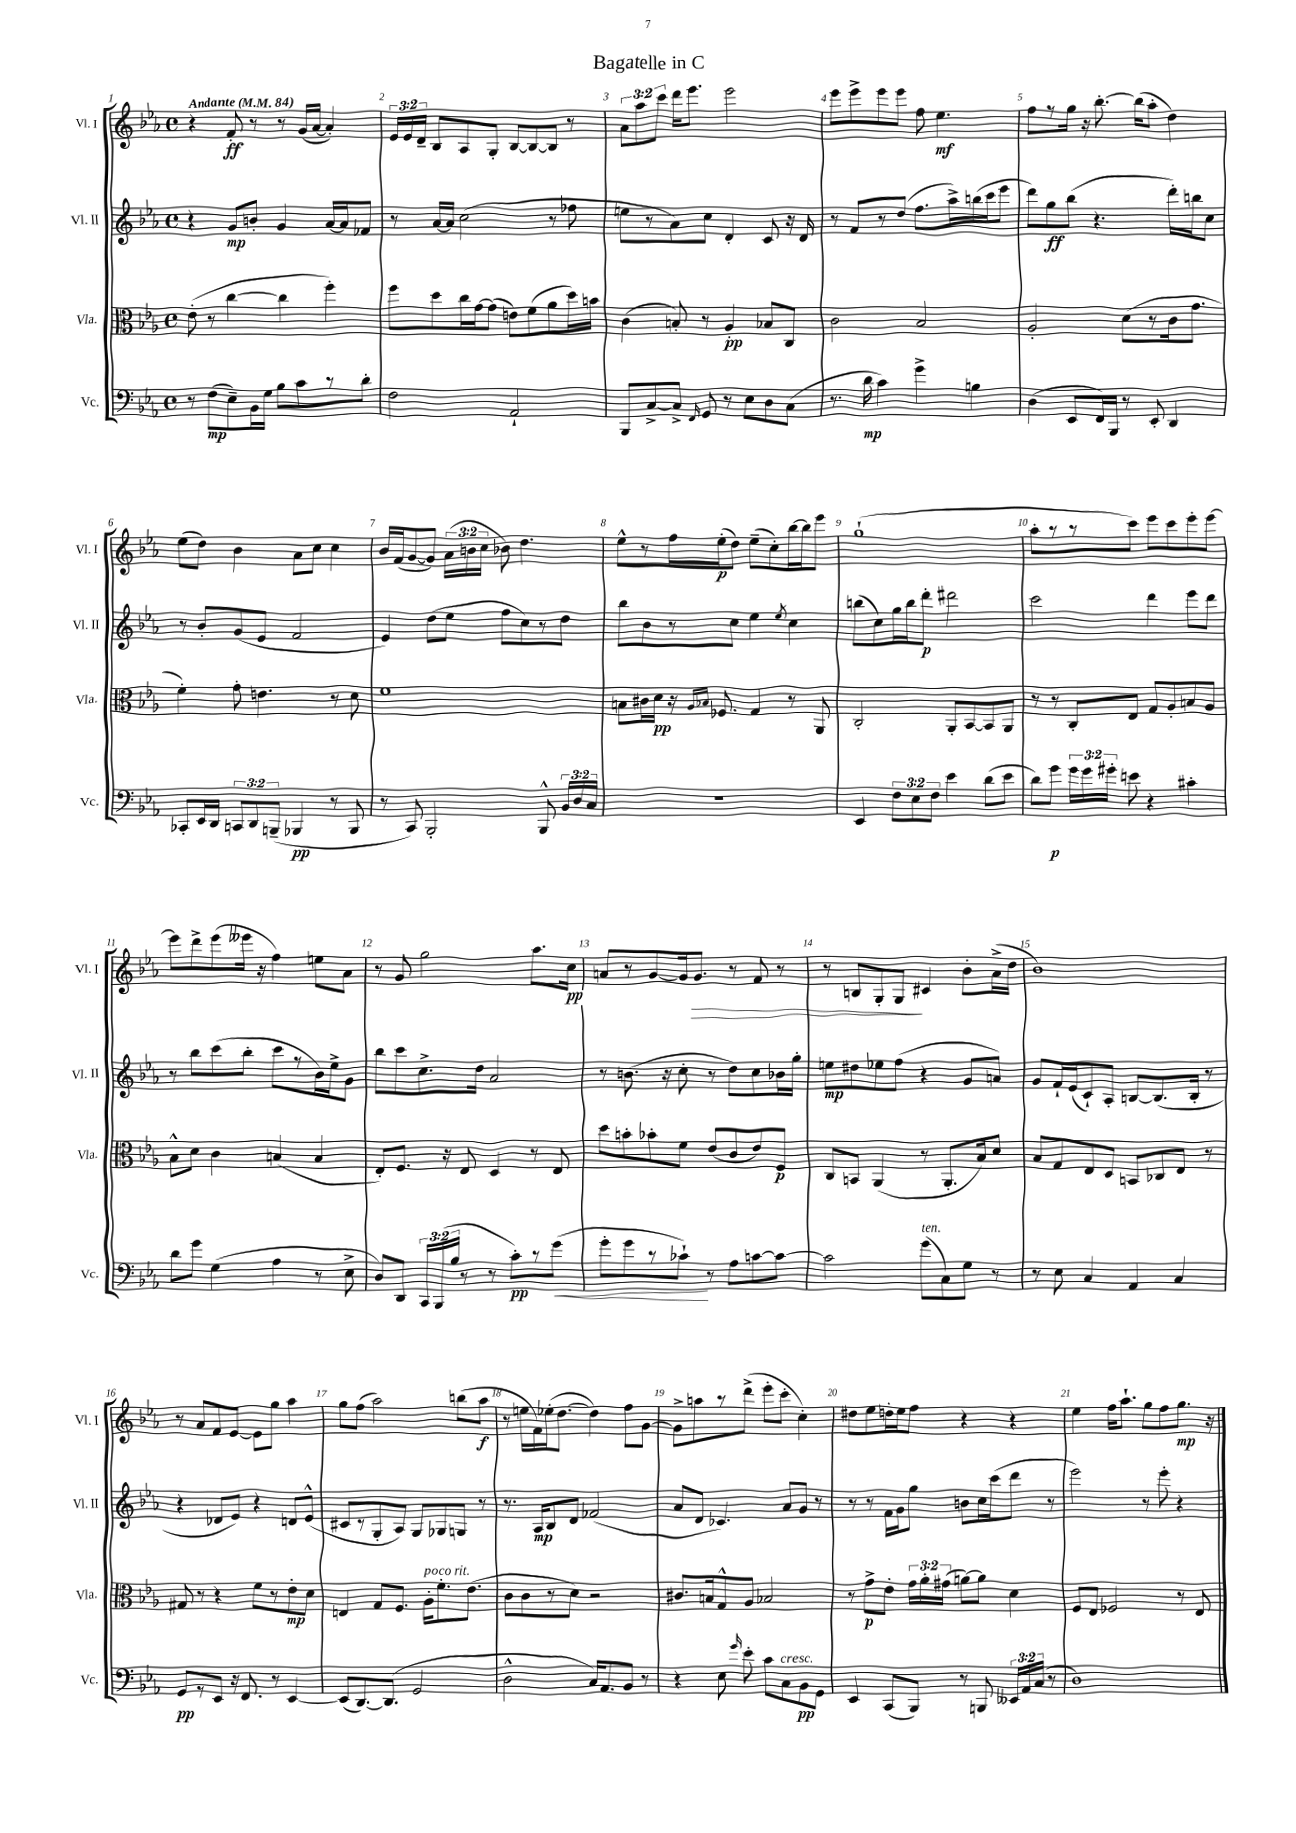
\header { title = "Bagatelle in C" }
<<
\new StaffGroup <<
\new Staff = "s0" \with { instrumentName = "Vl. I" shortInstrumentName = "Vl. I" } {
    \clef treble \key ees \major \defaultTimeSignature \time 4/4 \override Staff.TupletNumber.text = #tuplet-number::calc-fraction-text \tempo "Andante" 4 = 84
    \autoBeamOff r4 f'8-.\ff r8 r8 g'16[( aes'16]~ aes'4-.) |
    \tuplet 3/2 { ees'16[ ees'16 d'16]-- } bes8[ aes8 g8]-. bes8[~ bes8~ bes8] r8 |
    \tuplet 3/2 { aes'8[ aes''8 c'''8] } d'''16[ ees'''8.] ees'''2 |
    ees'''8[ ees'''8-> ees'''8 ees'''8] f''8 ees''4.\mf |
    f''8[ r8 g''16] r16 bes''8.~-. bes''16[( aes''8]-. d''4) |
    ees''8[( d''8]) bes'4 aes'8[ c''8] c''4 |
    bes'16[ f'16( g'8~ g'8]) \tuplet 3/2 { aes'16[( b'16 c''16] } bes'8) d''4. |
    ees''8[-^ r8 f''16 ees''16-.\p( d''8]) ees''8[--( c''8-.) bes''16~ bes''16 ees'''8] |
    g''1-!( |
    aes''8[-. r8 r8 c'''8]) ees'''8[ c'''8 ees'''8-. ees'''8]~ |
    ees'''8[ d'''8-> ees'''8( eeses'''16] r16 f''4) e''8[ aes'8] |
    r8 g'8 g''2 aes''8.[ c''16]\pp |
    a'8[ r8 g'8~ g'16 g'8.]\> r8 f'8 r8 |
    r8 b8[ g8-. g8]\! cis'4 bes'8[-. aes'16->( d''16] |
    bes'1) |
    r8 aes'8[ f'8 ees'8]~ ees'8[ g''8] aes''4 |
    g''8[ f''8]( aes''2) b''8[( aes''8]\f |
    r8 e''16[ f'16) ees''16-.( d''8.]~ d''4) f''8[ g'8]~ |
    g'8[-> a''8 r8 d'''8]->( ees'''8[-. c'''8]-. c''4-.) |
    dis''8[ ees''8 d''16-. ees''16 f''8] r4 r4 |
    ees''4 f''16[ aes''8.]-! g''8[ f''8 g''8.]\mp r16 \bar "|." |
}
\new Staff = "s1" \with { instrumentName = "Vl. II" shortInstrumentName = "Vl. II" } {
    \clef treble \key ees \major \defaultTimeSignature \time 4/4
    \autoBeamOff r4 g'8[\mp b'8]-. g'4 aes'16[~ aes'16 fes'8] |
    r8 aes'16[~ aes'16] c''2( r8 fes''8 |
    e''8[ r8 aes'8) c''8] d'4-. c'8 r16 d'16 |
    r8 f'8[ r8 d''8]( f''8.[ aes''16->) b''16( c'''16 ees'''8] |
    d'''8[) g''8\ff bes''8]( r4. d'''16[-.) b''16 c''8] |
    r8 bes'8[-. g'8( ees'8] f'2 |
    ees'4) d''8[( ees''8] f''8[ c''8) r8 d''8] |
    bes''8[ bes'8 r8 c''8] ees''4 \acciaccatura { ees''8 } c''4 |
    b''8[( c''8) g''16 b''16 d'''8]-.\p dis'''2 |
    c'''2 d'''4 ees'''8[ d'''8] |
    r8 bes''8[ c'''8( bes''8]-. c'''8[ r8 bes'16) ees''16-> g'8] |
    bes''8[ c'''8 c''8.-> d''16] aes'2 |
    r8 b'8.( r16 c''8-. r8 d''8[) c''8 bes'16 g''16]-. |
    e''8[\mp dis''8 ees''8 f''8]( r4 g'8[ a'8]) |
    g'8[ f'16-! ees'16( c'8-!) aes8]-. b8[~ b8.( b16]-. r8 |
    r4 des'8[ ees'8]) r4 d'8[ ees'8]-^( |
    cis'8[ r8 g8-. aes8]) g8[ ges8 g8] r8 |
    r8. aes16[\mp bes8 d'8] fes'2( |
    aes'8[ d'8] ces'4.) aes'8[ g'8] r8 |
    r8 r8 f'16[ g'16 g''8] b'8[ c''16 c'''16( d'''8] r8 |
    ees'''2) r8 ees'''8-. r4 \bar "|." |
}
\new Staff = "s2" \with { instrumentName = "Vla." shortInstrumentName = "Vla." } {
    \clef alto \key ees \major \defaultTimeSignature \time 4/4 \override Staff.TupletNumber.text = #tuplet-number::calc-fraction-text
    \autoBeamOff ees'8-.( r8 c''4~ c''4 f''4-.) |
    f''8[ d''8 c''16 g'16~ g'8]( e'8[) f'8( aes'8 d''16) b'16] |
    c'4( b8-.) r8 aes4-.\pp bes8[ c8] |
    c'2 bes2 |
    aes2-. d'8[( r8 c'16 g'8.] |
    f'4-.) g'8-. e'4. r8 d'8 |
    f'1 |
    b8[ cis'16 d'16]\pp r16 \grace { aes16[ bes16] } fes8. g4 r8 aes,8 |
    c2-. aes,8[-. bes,8~ bes,8 aes,8] |
    r8 r8 c8[-. ees8] g8[ aes8-. b8 aes8] |
    bes8[-^ d'8] c'4 b4( b4 |
    ees8[-.) f8.] r16 ees8 d4 r8 ees8 |
    d''8[ b'8-. bes'8-. f'8] ees'8[( c'8 ees'8) f8]\p |
    c8[ b,8] aes,4( r8 aes,8.[-. bes16) d'8] |
    bes8[ g8 ees8 d8] b,8[ ces8 ees8] r8 |
    gis8 r8 r4 f'8[ r8 ees'8-.\mp d'8] |
    e4 g8[ f8.] aes16[-.^\markup { \italic "poco rit." } f'8.-. ees'8.]( |
    c'8[ c'8 r8 d'8]) r2 |
    cis'8.[ b16 g8-^ aes8] bes2 |
    r8 g'8[->\p ees'8]-. \tuplet 3/2 { g'16[ aes'16-. gis'16]( } a'8[~) a'8] d'4 |
    f8[ ees8] fes2 r8 ees8 \bar "|." |
}
\new Staff = "s3" \with { instrumentName = "Vc." shortInstrumentName = "Vc." } {
    \clef bass \key ees \major \defaultTimeSignature \time 4/4 \override Staff.TupletNumber.text = #tuplet-number::calc-fraction-text
    \autoBeamOff r8 f8[\mp( ees8--) bes,16 g16] bes8[ c'8 r8 d'8]-. |
    f2 aes,2-! |
    bes,,8[ c8~-> c8]-> \grace { f,16 } g,8 r8 ees8[ d8 c8]( |
    r8. d'16\mp c'4) g'4-> b4 |
    d4( ees,8[ f,16) bes,,16] r8 ees,8-. d,4 |
    ces,8[-. ees,16 d,16] \tuplet 3/2 { c,8[ d,8 b,,8]--( } bes,,4\pp r8 bes,,8 |
    r8 c,8) bes,,2-. bes,,8-^ \tuplet 3/2 { bes,16[ d16 c16] } |
    R1 |
    ees,4 \tuplet 3/2 { f8[ ees8 f8] } ees'4 d'8[( ees'8] |
    d'8[) g'8]\p \tuplet 3/2 { g'16[ g'16 gis'16]-. } e'8 r4 cis'4-. |
    d'8[ g'8] g4( aes4 r8 ees8-> |
    d8[) d,8] \tuplet 3/2 { c,16[ bes,,16( bes16] } r8 r8 c'8[-.\pp) r8 g'8]\<( |
    g'8[-. g'8 r8 ces'8]-!\!) r8 aes8[ c'8~ c'8]~ |
    c'2 g'8[^\markup { \italic "ten." }( c8) g8] r8 |
    r8 ees8 c4 aes,4 c4 |
    g,8[\pp r8 ees,8] r16 f,8. r8 ees,4~ |
    ees,8[( d,8.~) d,8.]( g,2 |
    d2-^ c16[) aes,8. bes,8] r8 |
    r4 ees8 \grace { g'16 } ees'8-. c'8[ c8^\markup { \italic "cresc." } bes,8\pp g,8] |
    ees,4 c,8[( bes,,8]) r8 b,,8 \tuplet 3/2 { eeses,16[ aes,16 c16]( } r8 |
    d1) \bar "|." |
}
>>
>>
\layout { \context { \Score \override BarNumber.break-visibility = ##(#f #t #t) barNumberVisibility = #all-bar-numbers-visible } }
